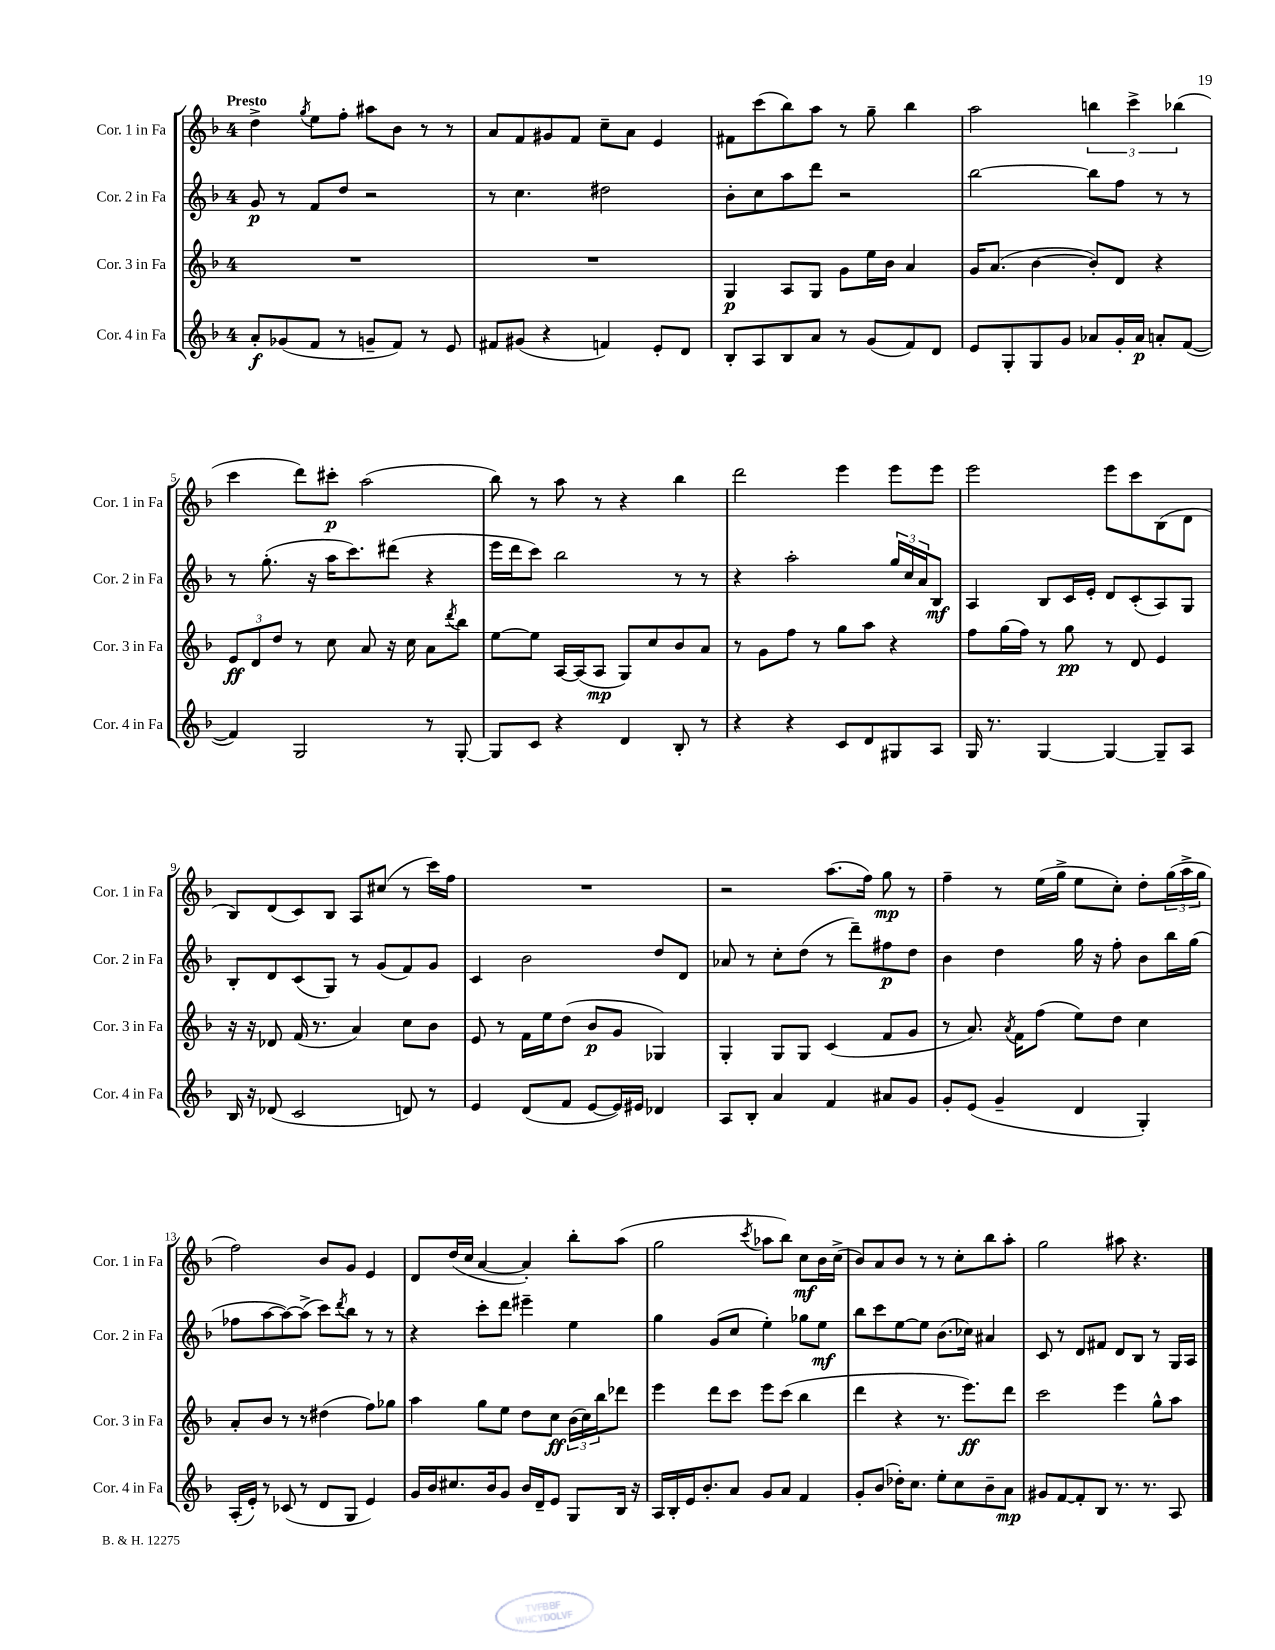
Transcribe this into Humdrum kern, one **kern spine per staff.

**kern	**dynam	**kern	**dynam	**kern	**dynam	**kern	**dynam
*part4	*part4	*part3	*part3	*part2	*part2	*part1	*part1
*staff4	*staff4	*staff3	*staff3	*staff2	*staff2	*staff1	*staff1
*I"Cor. 4 in Fa	*	*I"Cor. 3 in Fa	*	*I"Cor. 2 in Fa	*	*I"Cor. 1 in Fa	*
*I'Cor. 4 in Fa	*	*I'Cor. 3 in Fa	*	*I'Cor. 2 in Fa	*	*I'Cor. 1 in Fa	*
*clefG2	*	*clefG2	*	*clefG2	*	*clefG2	*
*k[b-]	*	*k[b-]	*	*k[b-]	*	*k[b-]	*
*M4/4	*	*M4/4	*	*M4/4	*	*M4/4	*
=1	=1	=1	=1	=1	=1	=1	=1
!	!	!	!	!	!	!LO:TX:a:B:t=Presto	!
8a'/L	f	1r	.	8g/	p	4dd^\	.
(8g-X/	.	.	.	8r	.	.	.
.	.	.	.	.	.	8qgg/	.
8f/J	.	.	.	8f/L	.	8ee\L	.
8r	.	.	.	8dd/J	.	8ff'\J	.
8gn~/L	.	.	.	2r	.	8aa#X\L	.
8f/J)	.	.	.	.	.	8b-\J	.
8r	.	.	.	.	.	8r	.
8e/	.	.	.	.	.	8r	.
=2	=2	=2	=2	=2	=2	=2	=2
8f#X/L	.	1r	.	8r	.	8a/L	.
(8g#X/J	.	.	.	4.cc\	.	8f/	.
4r	.	.	.	.	.	8g#X/	.
.	.	.	.	.	.	8f/J	.
4fn/)	.	.	.	2dd#X\	.	8cc~\L	.
.	.	.	.	.	.	8a\J	.
8e'/L	.	.	.	.	.	4e/	.
8d/J	.	.	.	.	.	.	.
=3	=3	=3	=3	=3	=3	=3	=3
8B-'/L	.	4G/	p	8b-'\L	.	8f#X\L	.
8A/	.	.	.	8cc\	.	(8ccc\	.
8B-/	.	8A/L	.	8aa\	.	8bb-\)	.
8a/J	.	8G/J	.	8ddd\J	.	8aa\J	.
8r	.	8g\L	.	2r	.	8r	.
(8g/L	.	16ee\L	.	.	.	8gg~\	.
.	.	16b-\JJ	.	.	.	.	.
8f/)	.	4a/	.	.	.	4bb-\	.
8d/J	.	.	.	.	.	.	.
=4	=4	=4	=4	=4	=4	=4	=4
8e/L	.	16g/KL	.	[2bb-\	.	2aa\	.
.	.	(8.a/J	.	.	.	.	.
8G'/	.	.	.	.	.	.	.
8G/	.	[4b-\	.	.	.	.	.
8g/J	.	.	.	.	.	.	.
8a-X/L	.	8b-'/L])	.	8bb-\L]	.	6bbn\	.
16g'/L	.	8d/J	.	8ff\J	.	.	.
.	.	.	.	.	.	6ccc^\	.
16a-/JJ	p	.	.	.	.	.	.
8an'/L	.	4r	.	8r	.	.	.
.	.	.	.	.	.	(6bb-X\	.
([8f/J	.	.	.	8r	.	.	.
!!LO:LB:g=z
=5	=5	=5	=5	=5	=5	=5	=5
4f/])	.	12e/L	ff	8r	.	4ccc\	.
.	.	12d/	.	.	.	.	.
.	.	.	.	(8.gg'\	.	.	.
.	.	12dd/J	.	.	.	.	.
2G/	.	8r	.	.	.	8ddd\L)	.
.	.	.	.	16r	.	.	.
.	.	8cc\	.	16aa\KL	.	8ccc#X'\J	p
.	.	.	.	8.ccc\)	.	.	.
.	.	8a/	.	.	.	(2aa\	.
.	.	16r	.	(8ddd#X\J	.	.	.
.	.	16cc\	.	.	.	.	.
8r	.	8a\L	.	4r	.	.	.
.	.	8qddd/	.	.	.	.	.
[8G'/	.	8bb-\J	.	.	.	.	.
=6	=6	=6	=6	=6	=6	=6	=6
8G/L]	.	[8ee\L	.	16eee\LL	.	8bb-\)	.
.	.	.	.	16ddd\J	.	.	.
8c/J	.	8ee\J]	.	8ccc\J)	.	8r	.
4r	.	[16A/LL	.	2bb-\	.	8aa\	.
.	.	(16A/J]	.	.	.	.	.
.	.	8A/J	mp	.	.	8r	.
4d/	.	8G/L)	.	.	.	4r	.
.	.	8cc/	.	.	.	.	.
8B-'/	.	8b-/	.	8r	.	4bb-\	.
8r	.	8a/J	.	8r	.	.	.
=7	=7	=7	=7	=7	=7	=7	=7
4r	.	8r	.	4r	.	2ddd\	.
.	.	8g\L	.	.	.	.	.
4r	.	8ff\J	.	2aa'\	.	.	.
.	.	8r	.	.	.	.	.
8c/L	.	8gg\L	.	.	.	4eee\	.
8d/	.	8aa\J	.	.	.	.	.
8G#X/	.	4r	.	24gg/LL	.	8eee\L	.
.	.	.	.	24cc/	.	.	.
.	.	.	.	24a/J	.	.	.
8A/J	.	.	.	8B-/J	mf	8eee\J	.
=8	=8	=8	=8	=8	=8	=8	=8
16G/	.	8ff\L	.	4A/	.	2eee\	.
8.r	.	.	.	.	.	.	.
.	.	(16gg\L	.	.	.	.	.
.	.	16ff\JJ)	.	.	.	.	.
[4G/	.	8r	.	8B-/L	.	.	.
.	.	8gg\	pp	16c/L	.	.	.
.	.	.	.	16e'/JJ	.	.	.
4G/_	.	8r	.	8d/L	.	8eee\L	.
.	.	8d/	.	(8c'/	.	8ccc\	.
8G~/L]	.	4e/	.	8A/)	.	(8B-\	.
8A/J	.	.	.	8G/J	.	8d\J	.
!!LO:LB:g=z
=9	=9	=9	=9	=9	=9	=9	=9
16B-/	.	16r	.	8B-'/L	.	8B-/L)	.
16r	.	16r	.	.	.	.	.
(8d-X/	.	8d-X/	.	8d/	.	(8d/	.
2c/	.	(16f/	.	(8c/	.	8c/)	.
.	.	8.r	.	.	.	.	.
.	.	.	.	8G/J)	.	8B-/J	.
.	.	4a/)	.	8r	.	8A/L	.
.	.	.	.	(8g/L	.	(8cc#X/J	.
8dn/)	.	8cc\L	.	8f/)	.	8r	.
8r	.	8b-\J	.	8g/J	.	16ccc\LL)	.
.	.	.	.	.	.	16ff\JJ	.
=10	=10	=10	=10	=10	=10	=10	=10
4e/	.	8e/	.	4c/	.	1r	.
.	.	8r	.	.	.	.	.
(8d/L	.	16f\LL	.	2b-\	.	.	.
.	.	16ee\J	.	.	.	.	.
8f/J	.	(8dd\J	.	.	.	.	.
[8e/L	.	8b-/L	p	.	.	.	.
16e/L])	.	8g/J	.	.	.	.	.
16e#X/JJ	.	.	.	.	.	.	.
4d-X/	.	4G-X/)	.	8dd/L	.	.	.
.	.	.	.	8d/J	.	.	.
=11	=11	=11	=11	=11	=11	=11	=11
8A/L	.	4G'/	.	8a-X/	.	2r	.
8B-'/J	.	.	.	8r	.	.	.
4a/	.	8G/L	.	8cc'\L	.	.	.
.	.	8G/J	.	(8dd\J	.	.	.
4f/	.	(4c/	.	8r	.	(8.aa\L	.
.	.	.	.	8ddd~\L)	.	.	.
.	.	.	.	.	.	16ff\Jk)	.
8a#X/L	.	8f/L	.	8ff#X\	p	8gg\	mp
8g/J	.	8g/J	.	8dd\J	.	8r	.
=12	=12	=12	=12	=12	=12	=12	=12
8g'/L	.	8r	.	4b-\	.	4ff~\	.
(8e/J	.	8.a/)	.	.	.	.	.
4g~/	.	.	.	4dd\	.	8r	.
.	.	8qa/	.	.	.	.	.
.	.	16f\KL	.	.	.	.	.
.	.	(8ff\J	.	.	.	(16ee\LL	.
.	.	.	.	.	.	16gg^\JJ	.
4d/	.	8ee\L)	.	16gg\	.	8ee\L	.
.	.	.	.	16r	.	.	.
.	.	8dd\J	.	8ff'\	.	8cc'\J)	.
4G'/)	.	4cc\	.	8b-\L	.	8dd'\L	.
.	.	.	.	16bb-\L	.	(24gg\L	.
.	.	.	.	.	.	24aa^\	.
.	.	.	.	(16gg\JJ	.	.	.
.	.	.	.	.	.	24gg\JJ	.
!!LO:LB:g=z
=13	=13	=13	=13	=13	=13	=13	=13
(16A'/LL	.	8a'/L	.	8ff-X\L	.	2ff\)	.
16e'/JJ)	.	.	.	.	.	.	.
8r	.	8b-/J	.	[8aa\	.	.	.
(8c-X/	.	8r	.	8aa\_)	.	.	.
8r	.	8r	.	(8aa^\J]	.	.	.
8d/L	.	(4dd#X\	.	8ccc\L)	.	8b-/L	.
.	.	.	.	8qddd/	.	.	.
8G/J	.	.	.	8bb-\J	.	8g/J	.
4e/)	.	8ff\L)	.	8r	.	4e/	.
.	.	8gg-X\J	.	8r	.	.	.
=14	=14	=14	=14	=14	=14	=14	=14
16g/LL	.	4aa\	.	4r	.	8d/L	.
16b-/J	.	.	.	.	.	.	.
8.cc#X/	.	.	.	.	.	(16dd/L	.
.	.	.	.	.	.	16cc/JJ	.
.	.	8gg\L	.	8ccc'\L	.	[4a/	.
16b-/k	.	.	.	.	.	.	.
8g/J	.	8ee\J	.	8ddd\J	.	.	.
16b-/LL	.	8dd\L	.	4eee#X~\	.	4a'/])	.
16d~/J	.	.	.	.	.	.	.
8e/J	.	8cc\J	ff	.	.	.	.
8G/L	.	(24b-\LL	.	4ee\	.	8bb-'\L	.
.	.	24cc\)	.	.	.	.	.
.	.	24bb-\J	.	.	.	.	.
16B-/Jk	.	8ddd-X\J	.	.	.	(8aa\J	.
16r	.	.	.	.	.	.	.
=15	=15	=15	=15	=15	=15	=15	=15
16A/LL	.	4eee\	.	4gg\	.	2gg\	.
16B-'/	.	.	.	.	.	.	.
16e/J	.	.	.	.	.	.	.
8.b-'/	.	.	.	.	.	.	.
.	.	8ddd\L	.	(8g/L	.	.	.
8a/J	.	8ccc\J	.	8cc/J	.	.	.
.	.	.	.	.	.	8qccc/	.
8g/L	.	8eee\L	.	4ee'\)	.	8aa-X\L	.
8a/J	.	(8ccc\J	.	.	.	8bb-\J)	.
4f/	.	4bb-\	.	8gg-X\L	.	8cc\L	mf
.	.	.	.	8ee\J	mf	16b-\L	.
.	.	.	.	.	.	(16cc^\JJ	.
=16	=16	=16	=16	=16	=16	=16	=16
8g'/L	.	4ddd\	.	8bb-\L	.	8b-/L)	.
(8b-/J	.	.	.	8ccc\	.	8a/	.
16dd-X'\KL)	.	4r	.	[8ee\	.	8b-/J	.
8.cc\J	.	.	.	.	.	.	.
.	.	.	.	8ee\J]	.	8r	.
8ee'\L	.	8.r	.	(8.b-\L	.	8r	.
8cc\	.	.	.	.	.	8cc'\L	.
.	.	8.eee\L)	ff	16cc-X\Jk)	.	.	.
8b-~\	.	.	.	4a#X/	.	8bb-\	.
8a\J	mp	8ddd\J	.	.	.	8aa'\J	.
=17	=17	=17	=17	=17	=17	=17	=17
8g#X/L	.	2ccc\	.	8c/	.	2gg\	.
[8f/	.	.	.	8r	.	.	.
8f'/]	.	.	.	8d/L	.	.	.
8B-/J	.	.	.	8f#X/J	.	.	.
8.r	.	4eee\	.	8d/L	.	8aa#X\	.
.	.	.	.	8B-/J	.	4.r	.
8.r	.	.	.	.	.	.	.
.	.	8gg^^\L	.	8r	.	.	.
8A/	.	8aa\J	.	16G/LL	.	.	.
.	.	.	.	16A/JJ	.	.	.
==	==	==	==	==	==	==	==
*-	*-	*-	*-	*-	*-	*-	*-
